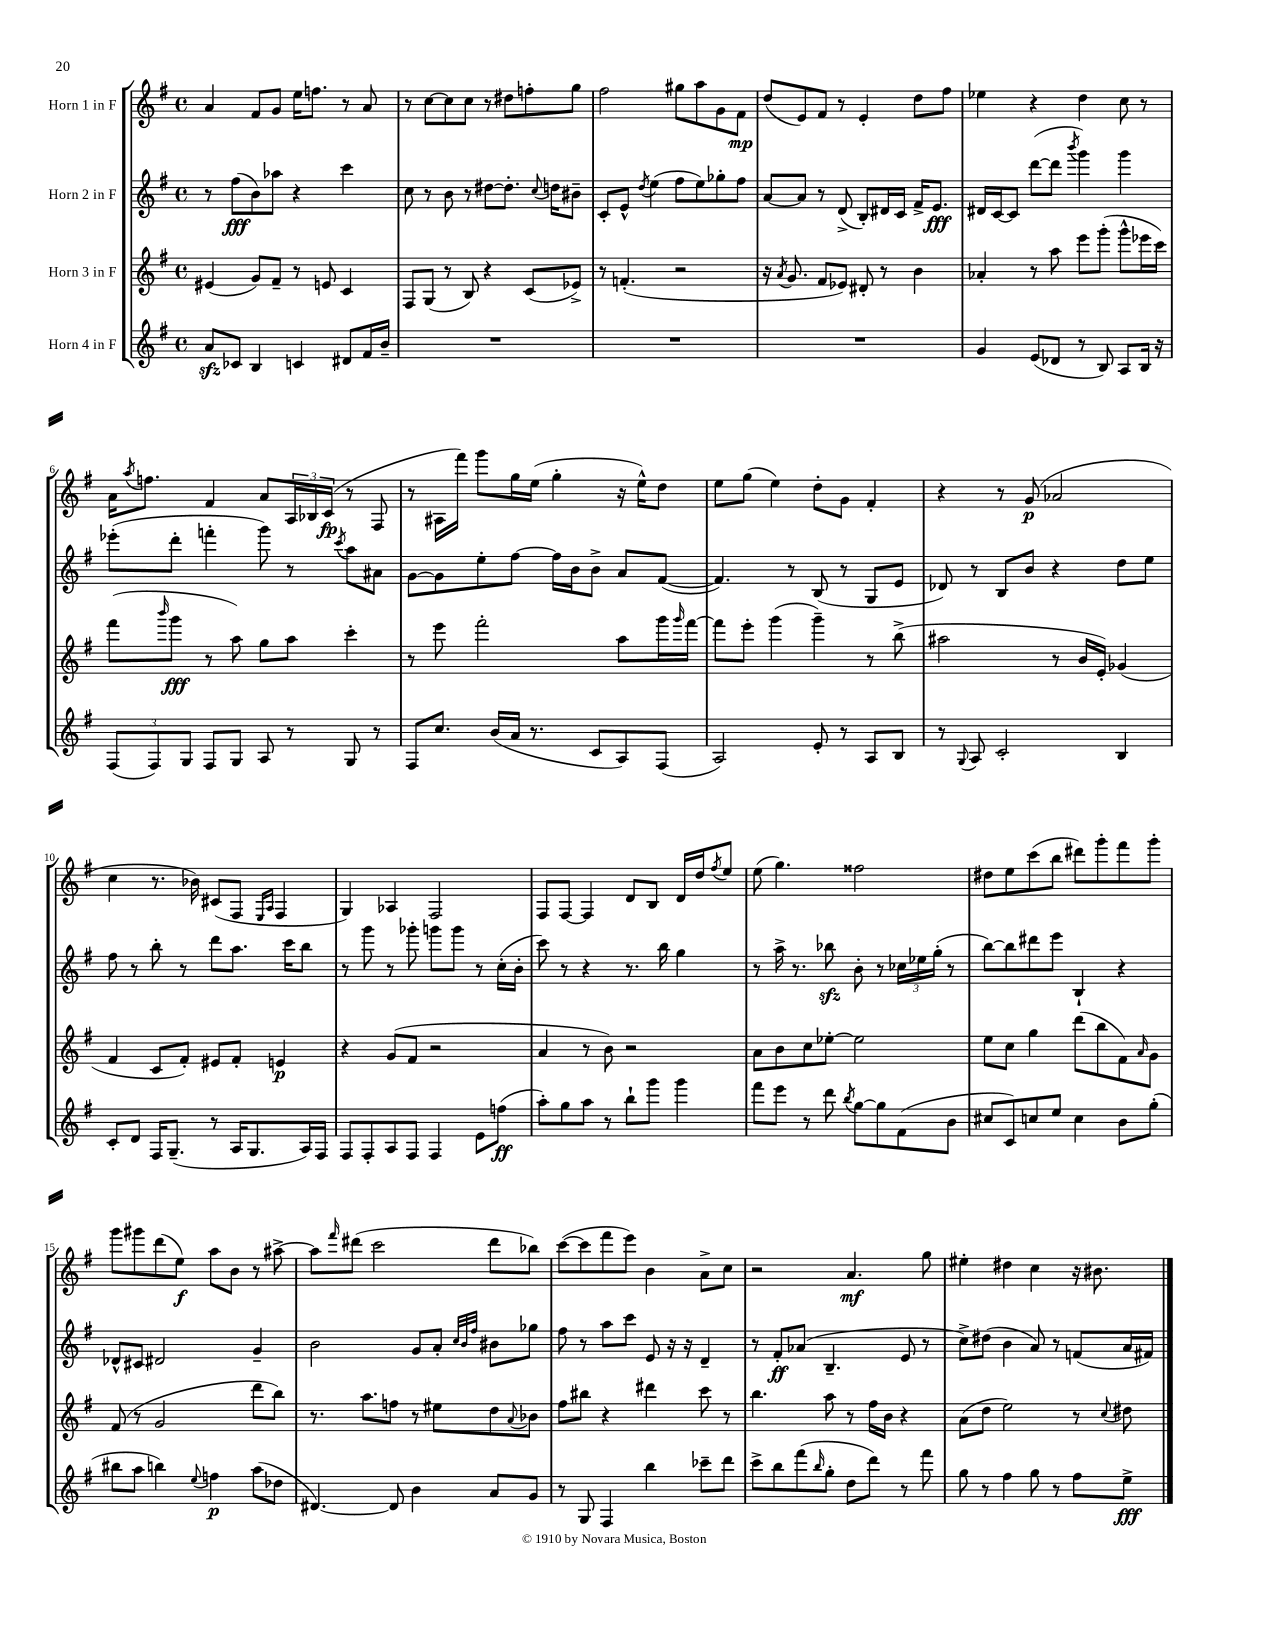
<<
\new StaffGroup <<
\new Staff = "s0" \with { instrumentName = "Horn 1 in F" } {
    \clef treble \key g \major \defaultTimeSignature \time 4/4
    a'4 fis'8 g'8 e''16 f''8. r8 a'8 |
    r8 c''8~ c''8 c''8 r8 dis''8 f''8-. g''8 |
    fis''2 gis''8 a''8 g'8 fis'8\mp |
    d''8( e'8) fis'8 r8 e'4-. d''8 fis''8 |
    ees''4 r4 d''4 c''8 r8 |
    a'16 \acciaccatura { a''8 } f''8. fis'4 a'8 \tuplet 3/2 { a16 bes16 c'16\fp( } r8 fis8 |
    r8 ais16 fis'''16) g'''8 g''16 e''16( g''4-. r16 e''16-^) d''8 |
    e''8 g''8( e''4) d''8-. g'8 fis'4-. |
    r4 r8 g'8\p( aes'2 |
    c''4 r8. bes'16) cis'8( fis8 \grace { e16 a16 } fis4 |
    g4) aes4 fis2 |
    fis8 fis8~ fis4 d'8 b8 d'16 d''16 \acciaccatura { fis''8 } e''8 |
    e''8( g''4.) fisis''2 |
    dis''8 e''8 c'''8( b''8 dis'''8) g'''8-. fis'''8 g'''8-. |
    g'''8 gis'''8 d'''8( e''8\f) a''8 b'8 r8 ais''8~-> |
    ais''8 \grace { fis'''16 } dis'''8( c'''2 dis'''8 bes''8) |
    c'''8~( c'''8 fis'''8 e'''8) b'4 a'8-> c''8 |
    r2 a'4.\mf g''8 |
    eis''4-. dis''4 c''4 r16 bis'8. \bar "|." |
}
\new Staff = "s1" \with { instrumentName = "Horn 2 in F" } {
    \clef treble \key g \major \defaultTimeSignature \time 4/4
    r8 fis''8\fff( b'8) aes''8 r4 c'''4 |
    c''8 r8 b'8 r8 dis''8~ dis''8.-. \appoggiatura { c''8 } d''16 bis'8-- |
    c'8-. e'8-^ \acciaccatura { d''8 } e''4( fis''8 e''8) ges''8-. fis''8 |
    a'8~ a'8 r8 d'8->( b8-.) dis'16 c'16 fis'16-> e'8.\fff |
    dis'16 c'16~ c'8 d'''8~( d'''8 \acciaccatura { b'''8 } g'''4) g'''4 |
    ees'''8-.( d'''8-. f'''4-. g'''8) r8 \acciaccatura { c'''8 } a''8 ais'8 |
    g'8~ g'8 e''8-. fis''8~ fis''16 b'16 b'8-> a'8 fis'8~( |
    fis'4.) r8 b8( r8 g8 e'8 |
    des'8) r8 b8 b'8 r4 d''8 e''8 |
    fis''8 r8 b''8-. r8 d'''8 a''8. c'''16 b''8 |
    r8 g'''8 r8 ges'''8-. g'''8 g'''8 r8 c''16-.( b'16-. |
    c'''8) r8 r4 r8. b''16 g''4 |
    r8 a''16-> r8. bes''8\sfz b'8-. r8 \tuplet 3/2 { ces''16 ees''16 g''16-.( } r8 |
    b''8~) b''8 dis'''8 e'''8 b4-! r4 |
    des'8-^ cis'8 dis'2 g'4-- |
    b'2 g'8 a'8-. \grace { c''32 b'32 fis''32 } bis'8 ges''8 |
    fis''8 r8 a''8 c'''8 e'8 r16 r16 d'4-- |
    r8 fis'8-.\ff aes'8( b4.-- e'8 r8 |
    c''8->) dis''8( b'4 a'8) r8 f'8( a'16 fis'16) \bar "|." |
}
\new Staff = "s2" \with { instrumentName = "Horn 3 in F" } {
    \clef treble \key g \major \defaultTimeSignature \time 4/4
    eis'4( g'8) fis'8-- r8 e'8 c'4 |
    fis8 g8( r8 b8) r4 c'8( ees'8->) |
    r8 f'4.-.( r2 |
    r16 \acciaccatura { a'8 } g'8. fis'8 ees'8) dis'8-. r8 b'4 |
    aes'4-. r8 a''8 e'''8 g'''8-.( g'''8-^ ees'''16 c'''16) |
    fis'''8( \grace { b'''16 } g'''8\fff r8 a''8) g''8 a''8 c'''4-. |
    r8 e'''8 fis'''2-. a''8 g'''16 \grace { g'''16 } fis'''16~ |
    fis'''8 e'''8-. g'''4( g'''4--) r8 b''8->( |
    ais''2 r8 b'16 e'16-.) ges'4( |
    fis'4 c'8 fis'8-.) eis'8 fis'8-. e'4\p |
    r4 g'8( fis'8 r2 |
    a'4 r8 b'8) r2 |
    a'8 b'8 c''8 ees''8~-. ees''2 |
    e''8 c''8 g''4 d'''8( b''8 fis'8) \grace { a'16 } g'8 |
    fis'8( r8 g'2 d'''8 b''8) |
    r8. a''8. f''8 r8 eis''8 d''8 \appoggiatura { a'8 } bes'8 |
    fis''8 bis''8 r4 dis'''4 c'''8 r8 |
    b''4. a''8 r8 fis''16 b'16 r4 |
    a'8( d''8 e''2) r8 \appoggiatura { c''8 } dis''8 \bar "|." |
}
\new Staff = "s3" \with { instrumentName = "Horn 4 in F" } {
    \clef treble \key g \major \defaultTimeSignature \time 4/4
    a'8\sfz ces'8 b4 c'4 dis'8 fis'16 b'16-- |
    R1 |
    R1 |
    R1 |
    g'4 e'8( des'8 r8 b8) a8 b16 r16 |
    \tuplet 3/2 { fis8( fis8) g8 } fis8 g8 a8 r8 g8 r8 |
    fis8 c''8. b'16( a'16 r8. c'8 a8) fis8( |
    a2) e'8-. r8 a8 b8 |
    r8 \appoggiatura { g8 } a8 c'2-. b4 |
    c'8-. d'8 fis16 g8.--( r8 a16 g8. a16) fis16 |
    fis8 fis8-. a8 fis8 fis4 e'8 f''8\ff( |
    a''8-.) g''8 a''8 r8 b''8-! g'''8 g'''4 |
    fis'''8 e'''8 r8 d'''8 \acciaccatura { b''8 } g''8~ g''8 fis'8( b'8 |
    cis''8 c'8) c''8 e''8 c''4 b'8 g''8-.( |
    bis''8 a''8 b''4) \appoggiatura { e''8 } f''4\p a''8( des''8 |
    dis'4.~) dis'8 b'4 a'8 g'8 |
    r8 g8 fis4 b''4 ces'''8-- d'''8 |
    c'''8-> b''8 fis'''8( \grace { b''16 } g''8-. d''8 d'''8) r8 fis'''8 |
    g''8 r8 fis''4 g''8 r8 fis''8 e''8->\fff \bar "|." |
}
>>
>>
